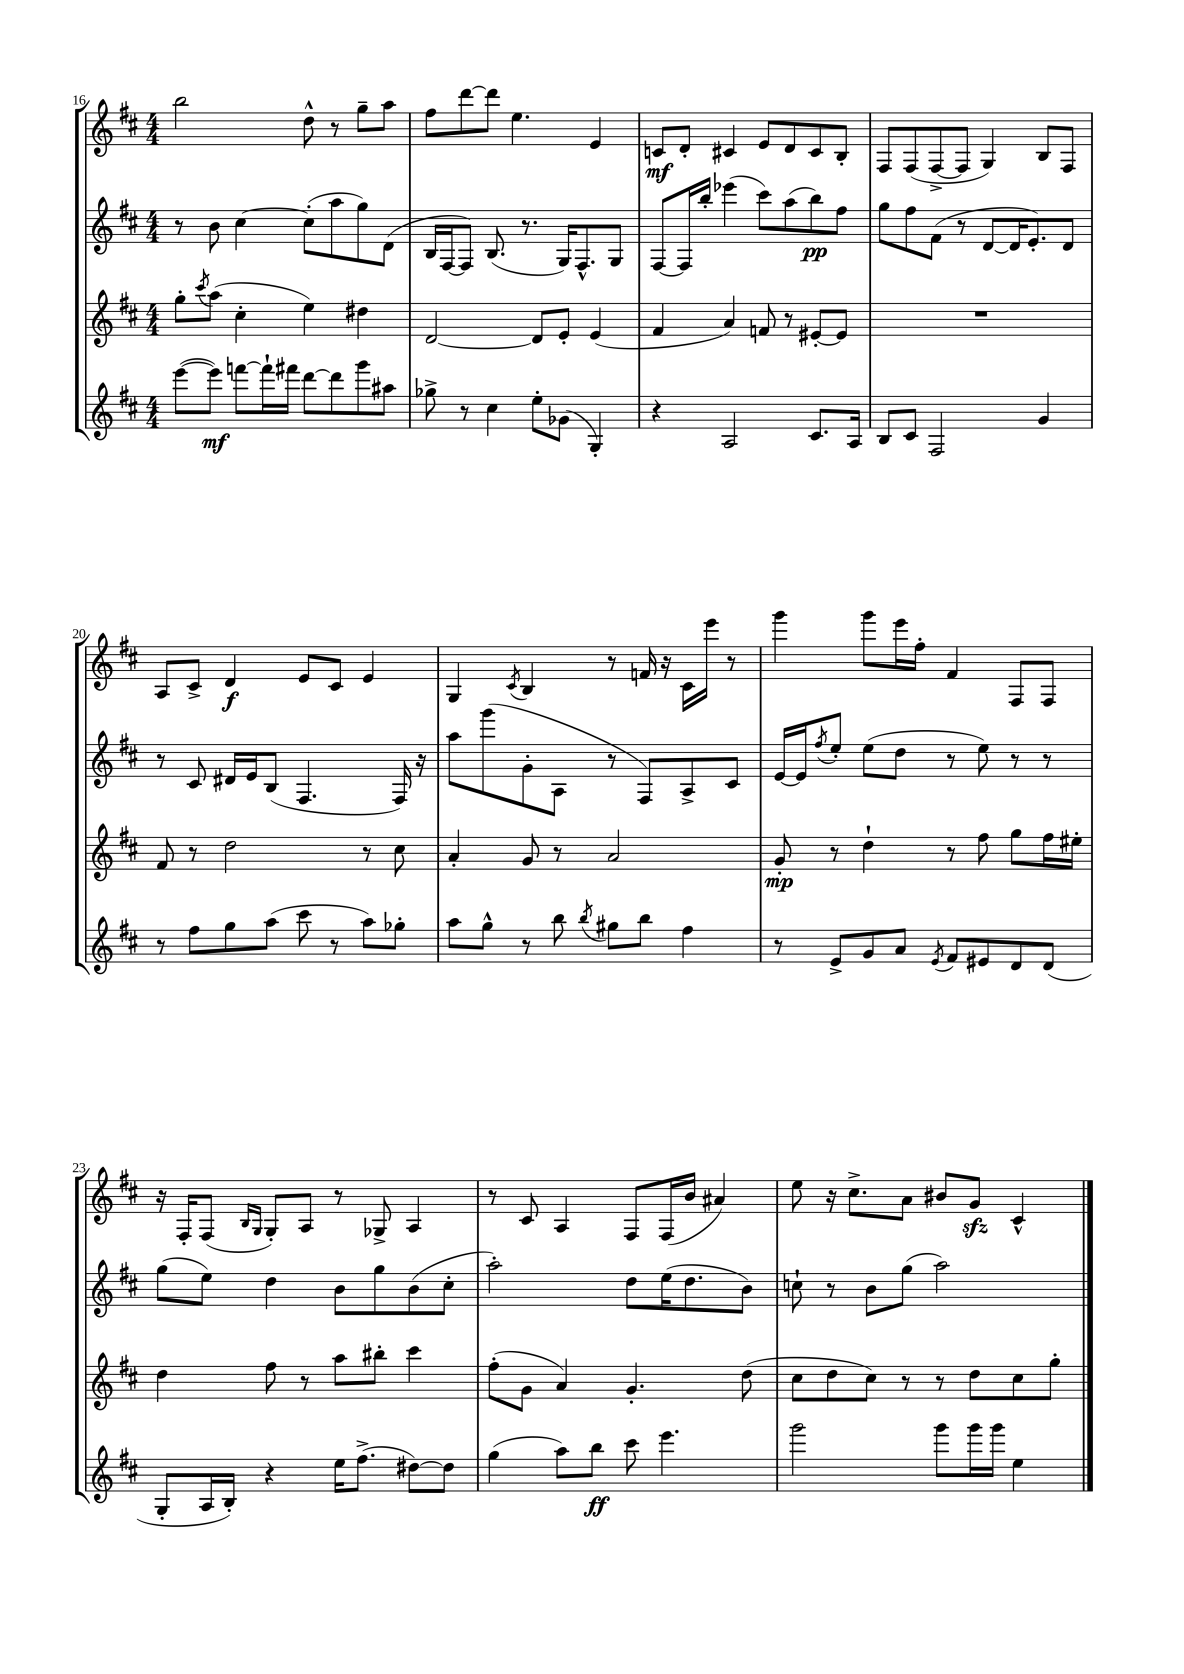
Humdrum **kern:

**kern	**kern	**kern	**kern
*staff4	*staff3	*staff2	*staff1
*clefG2	*clefG2	*clefG2	*clefG2
*k[f#c#]	*k[f#c#]	*k[f#c#]	*k[f#c#]
*M4/4	*M4/4	*M4/4	*M4/4
([8eee\L	8gg'\L	8r	2bb\
.	8qccc#/	.	.
8eee\]J)	(8aa\J	8b\	.
[8fff\L	4cc#'\	[4cc#\	.
16fff`\]L	.	.	.
16fff#\JJ	.	.	.
[8ddd\L	4ee\)	(8cc#'\]L	8dd^^\
8ddd\]	.	8aa\	8r
8ggg\	4dd#\	8gg\)	8gg~\L
8aa#\J	.	(8d\J	8aa\J
=	=	=	=
8gg-^\	[2d/	16B/LL	8ff#\L
.	.	[16F#/J	.
8r	.	8F#/]J)	[8ddd\
4cc#\	.	(8.B/	8ddd\]J
.	.	.	4.ee\
.	.	8.r	.
8ee'\L	8d/]L	.	.
(8g-\J	8e'/J	16G/LK)	.
.	.	8.F#^^/	.
4G'/)	(4e/	.	4e/
.	.	8G/J	.
=	=	=	=
4r	4f#/	[8F#/L	8c/L
.	.	16F#/]L	8d'/J
.	.	16bb'/JJ	.
2A/	4a/)	(4eee-\	4c#/
.	8f/	8ccc#\L)	8e/L
.	8r	(8aa\	8d/
8.c#/L	[8e#'/L	8bb\)	8c#/
.	8e#/]J	8ff#\J	8B'/J
16A/Jk	.	.	.
=	=	=	=
8B/L	1r	8gg\L	8F#/L
8c#/J	.	8ff#\	(8F#/
2F#/	.	(8f#\J	[8F#^/
.	.	8r	8F#/]J
.	.	[8d/L	4G/)
.	.	16d/]K	.
.	.	8.e'/)	.
4g/	.	.	8B/L
.	.	8d/J	8F#/J
=	=	=	=
8r	8f#/	8r	8A/L
8ff#\L	8r	8c#/	8c#^/J
8gg\	2dd\	16d#/LL	4d/
.	.	16e/J	.
(8aa\J	.	(8B/J	.
8ccc#\	.	4.F#/	8e/L
8r	.	.	8c#/J
8aa\L)	8r	.	4e/
8gg-'\J	8cc#\	16F#/)	.
.	.	16r	.
=	=	=	=
8aa\L	4a'/	8aa\L	4G/
8gg^^\J	.	(8ggg\	.
.	.	.	8qc#/
8r	8g/	8g'\	4B/
8bb\	8r	8A\J	.
8qbb/	.	.	.
8gg#\L	2a/	8r	8r
8bb\J	.	8F#/L)	16f/
.	.	.	16r
4ff#\	.	8A^/	16c#\LL
.	.	.	16eee\JJ
.	.	8c#/J	8r
=	=	=	=
8r	8g'/	[16e/LL	4ggg\
.	.	16e/]J	.
.	.	8qff#/	.
8e^/L	8r	8ee'/J	.
8g/	4dd`\	(8ee\L	8ggg\L
8a/J	.	8dd\J	16eee\L
.	.	.	16ff#'\JJ
8qe/	.	.	.
8f#/L	8r	8r	4f#/
8e#/	8ff#\	8ee\)	.
8d/	8gg\L	8r	8F#/L
(8d/J	16ff#\L	8r	8F#/J
.	16ee#'\JJ	.	.
=	=	=	=
8G'/L	4dd\	(8gg\L	16r
.	.	.	16F#'/LK
16A/L	.	8ee\J)	(8F#/J
16B'/JJ)	.	.	.
.	.	.	16qqB/LL
.	.	.	16qqG/JJ
4r	8ff#\	4dd\	8G'/L)
.	8r	.	8A/J
16ee\LK	8aa\L	8b\L	8r
(8.ff#^\J	.	.	.
.	8bb#'\J	8gg\	8G-^/
[8dd#\L)	4ccc#\	(8b\	4A/
8dd#\]J	.	8cc#'\J	.
=	=	=	=
(4gg\	(8ff#'\L	2aa'\)	8r
.	8g\J	.	8c#/
8aa\L)	4a/)	.	4A/
8bb\J	.	.	.
8ccc#\	4.g'/	8dd\L	8F#/L
4.eee\	.	(16ee\K	(16F#/L
.	.	8.dd\	16b/JJ
.	.	.	4a#/)
.	(8dd\	8b\J)	.
=	=	=	=
2ggg\	8cc#\L	8cc`\	8ee\
.	8dd\	8r	16r
.	.	.	8.cc#^\L
.	8cc#\J)	8b\L	.
.	8r	(8gg\J	8a\J
8ggg\L	8r	2aa\)	8b#/L
16ggg\L	8dd\L	.	8g/J
16ggg\JJ	.	.	.
4ee\	8cc#\	.	4c#^^/
.	8gg'\J	.	.
==	==	==	==
*-	*-	*-	*-
